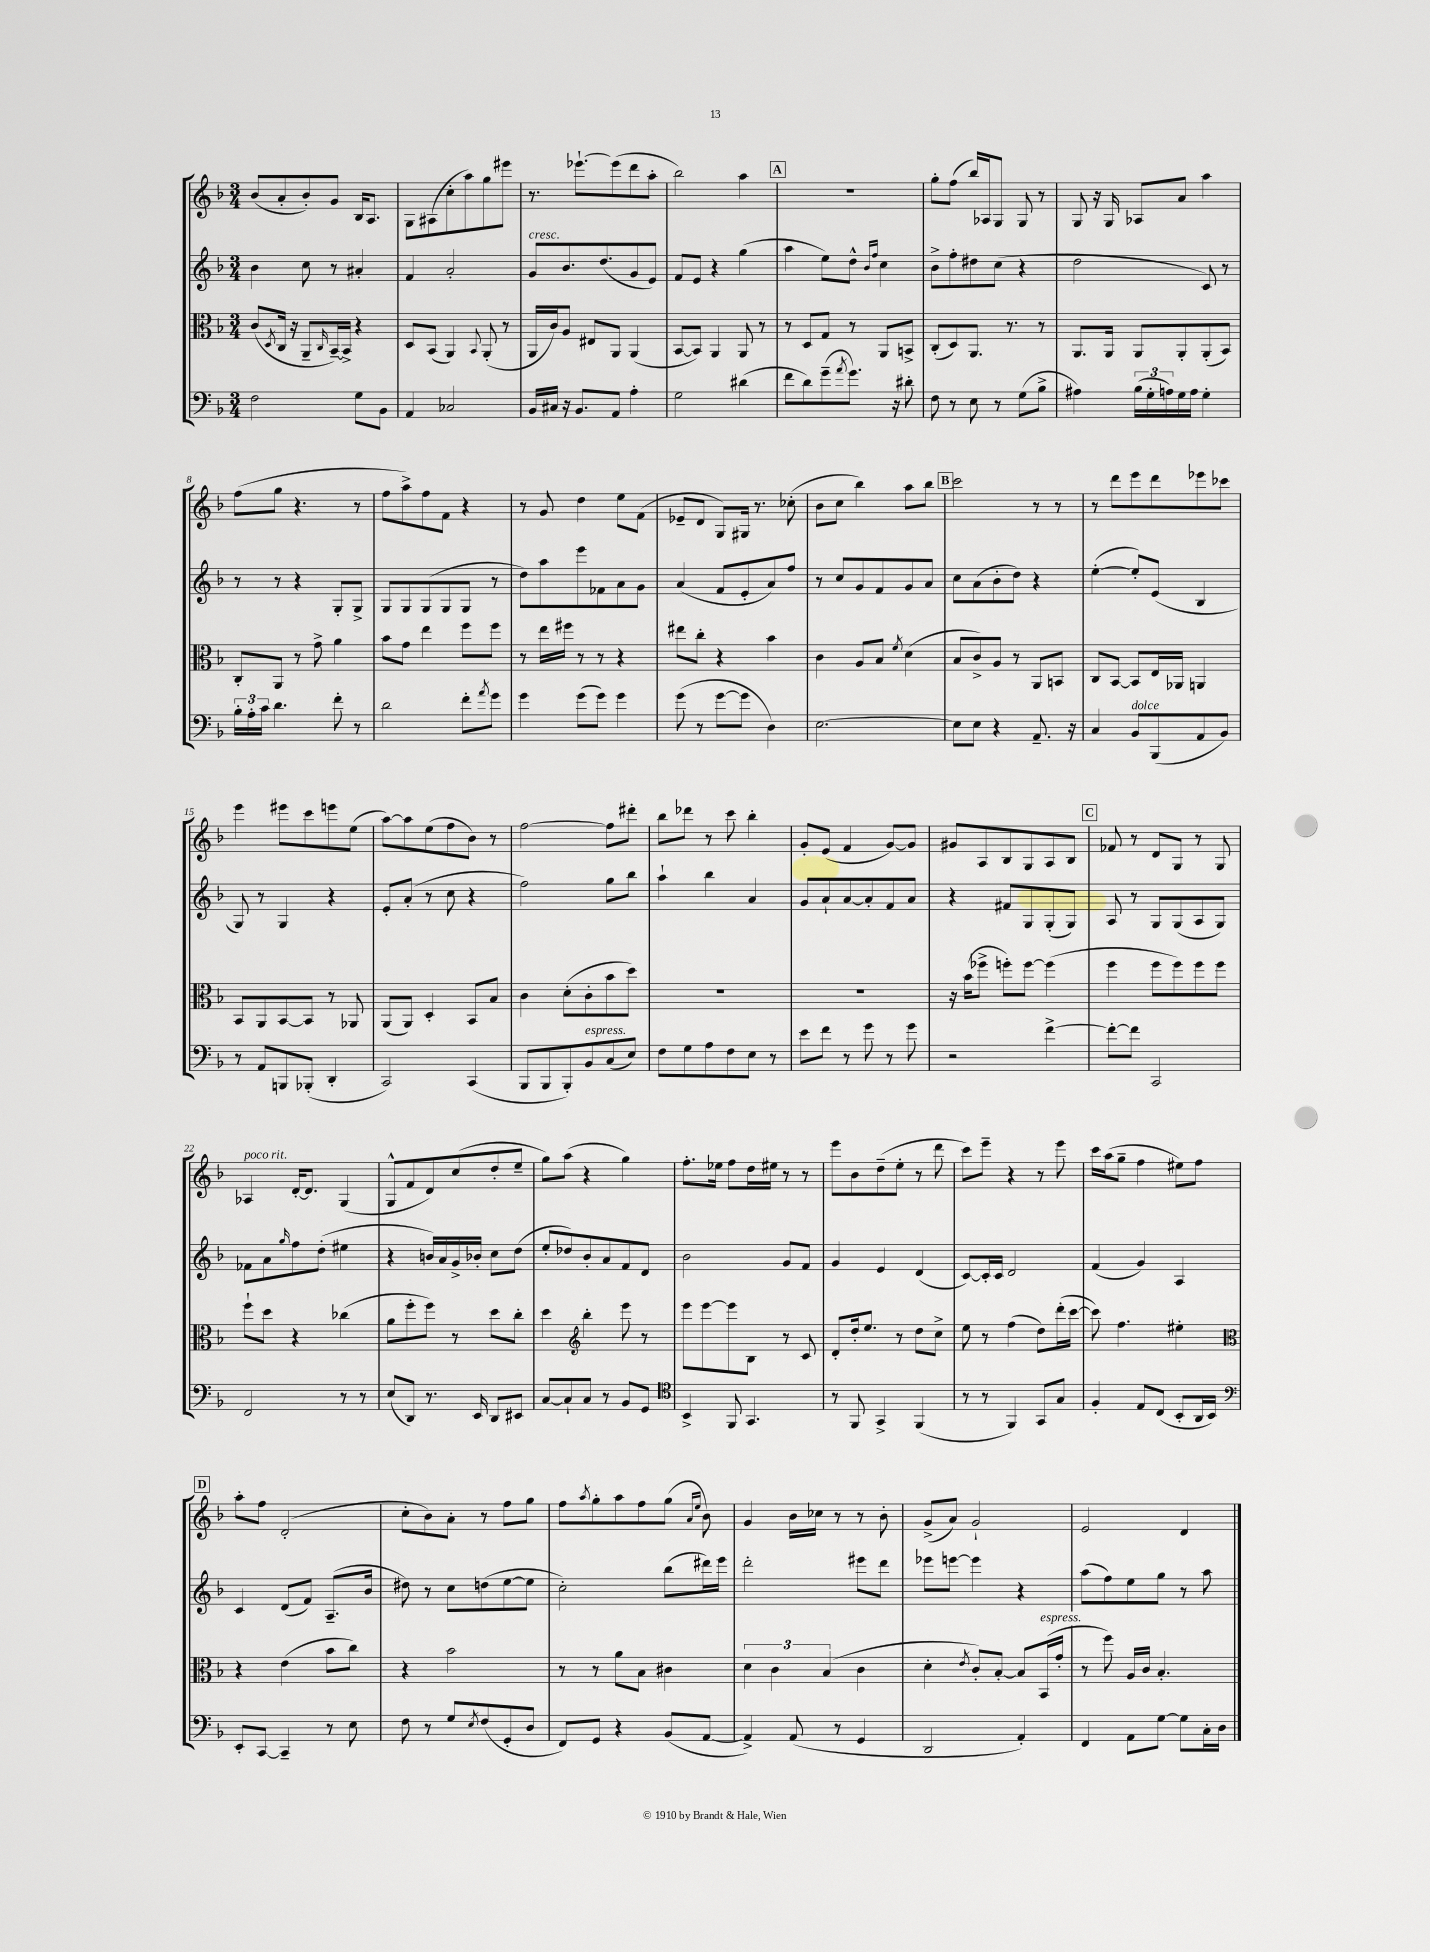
<<
\new StaffGroup <<
\new Staff = "s0" {
    \clef treble \key f \major \numericTimeSignature \time 3/4
    bes'8( a'8-. bes'8-.) g'8 bes16 a8. |
    g8 ais8( c''8-. a''8) g''8 eis'''8 |
    r8. ees'''8.~-! ees'''8( d'''8 a''8-. |
    bes''2) a''4 |
    \mark \markup { \box "A" } R2. |
    g''8-. f''8( bes''16) aes16 g8 g8 r8 |
    g8 r16 g16 aes8 a'8 a''4 |
    f''8( g''8 r4. r8 |
    f''8 a''8->) f''8 f'8 r4 |
    r8 g'8 d''4 e''8 f'8( |
    ees'8-- d'8 g8) gis16 r8. ces''8-.( |
    bes'8 c''8 bes''4) a''8 bes''8 |
    \mark \markup { \box "B" } c'''2 r8 r8 |
    r8 d'''8 e'''8 d'''8 ees'''8 ces'''8 |
    e'''4 eis'''8 c'''8 e'''8 e''8( |
    a''8~) a''8 e''8( f''8 bes'8) r8 |
    f''2~ f''8 dis'''8-. |
    bes''8 des'''8 r8 c'''8 bes''4-. |
    g'8-. e'8( f'4 g'8~) g'8 |
    gis'8 a8 bes8 g8 a8 bes8 |
    \mark \markup { \box "C" } fes'8 r8 d'8 g8 r8 g8 |
    aes4^\markup { \italic "poco rit." } d'16~-. d'8. g4( |
    g8-^ f'8 d'8) c''8( d''8-. e''8-- |
    g''8) a''8( r4 g''4) |
    f''8.-. ees''16 f''8 d''16 eis''16 r8 r8 |
    e'''8 bes'8 d''8--( e''8-. r8 d'''8 |
    c'''8) e'''8-- r4 r8 e'''8 |
    c'''16 a''16( g''8-- f''4 eis''8) f''8 |
    \mark \markup { \box "D" } a''8-. f''8 d'2-.( |
    c''8-. bes'8) a'8-. r8 f''8 g''8 |
    f''8 \acciaccatura { a''8 } g''8-. a''8 f''8 g''8( \grace { a'16 e''16 } bes'8) |
    g'4 bes'16 ces''16 r8 r8 bes'8-. |
    g'8->( a'8) g'2-! |
    e'2 d'4 \bar "|." |
}
\new Staff = "s1" {
    \clef treble \key f \major \numericTimeSignature \time 3/4
    bes'4 c''8 r8 ais'4-. |
    f'4 a'2-. |
    g'8^\markup { \italic "cresc." } bes'8. d''8.( g'8 e'8) |
    f'8 e'8 r4 g''4( |
    \mark \markup { \box "A" } a''4 e''8) d''8-^ \grace { bes'16 f''16 } c''4 |
    bes'8-> f''8-. dis''8 c''8( r4 |
    d''2 c'8) r8 |
    r8 r8 r4 g8-. g8-> |
    g8 g8 g8( g8 g8 r8 |
    d''8) a''8 e'''8 fes'8 a'8 g'8 |
    a'4( f'8 e'8-. a'8) f''8 |
    r8 c''8 g'8 f'8 g'8 a'8 |
    \mark \markup { \box "B" } c''8 a'8( bes'8-. d''8) r4 |
    e''4~-.( e''8-.) e'8( bes4 |
    g8) r8 g4 r4 |
    e'8-. a'8-.( r8 c''8 r4 |
    f''2) g''8 bes''8 |
    a''4-! bes''4 a'4 |
    g'8 a'8-! a'8~ a'8-. f'8 a'8 |
    r4 fis'8 g8 g8-.( g8) |
    \mark \markup { \box "C" } a8 r8 g8 g8( a8 g8) |
    fes'8 a'8 \grace { g''16 } f''8 d''8-.( eis''4 |
    r4 b'16) a'16 g'16-> bes'16-. c''8 d''8( |
    e''8-. des''8) bes'8-. a'8 f'8 d'8 |
    bes'2 g'8 f'8 |
    g'4 e'4 d'4( |
    c'8~) c'16-. c'16 d'2 |
    f'4( g'4) a4 |
    \mark \markup { \box "D" } c'4 d'8( f'8) a8.--( bes'16 |
    dis''8) r8 c''8 d''8( e''8~ e''8 |
    c''2-.) bes''8( dis'''16) e'''16 |
    d'''2-. eis'''8 d'''8 |
    ees'''8 e'''8~ e'''4 r4 |
    a''8( f''8) e''8 g''8 r8 a''8 \bar "|." |
}
\new Staff = "s2" {
    \clef alto \key f \major \numericTimeSignature \time 3/4
    c'8( \acciaccatura { d8 } c16 r16 a,8-- \grace { c16 } bes,16~--) bes,16-> r4 |
    d8 bes,8( a,4) \appoggiatura { bes,8 } a,8-.( r8 |
    a,16 c'16) a8 eis8 a,8 a,4( |
    bes,8~ bes,8) a,4 a,8 r8 |
    \mark \markup { \box "A" } r8 d8 g8 r8 a,8 b,8-> |
    c8-.( d8) a,8. r8. r8 |
    a,8. a,16 a,8 a,8-. a,8-.( bes,8) |
    c8-. a,8 r8 g'8-> a'4 |
    bes'8 g'8 e''4 f''8 f''8 |
    r8 e''16 fis''16 r8 r8 r4 |
    eis''8 c''8-. r4 bes'4 |
    c'4 a8 bes8 \acciaccatura { f'8 } d'4( |
    \mark \markup { \box "B" } bes8 c'8->) a8 r8 a,8 b,8 |
    c8 bes,8~ bes,8 e16 aes,16 a,4 |
    bes,8 a,8 bes,8~ bes,8 r8 aes,8 |
    a,8( a,8) d4-. bes,8 bes8 |
    c'4 d'8-.( c'8-. bes'8 d''8) |
    R2. |
    R2. |
    r16 bes'16( fes''8-> f''8-.) f''8~ f''4( |
    \mark \markup { \box "C" } f''4 f''8 f''8) f''8 f''8 |
    f''8-! d''8 r4 ces''4( |
    a'8 f''8-. f''8) r8 d''8 c''8-. |
    d''4 \clef treble bes''4-. e'''8 r8 |
    e'''8 e'''8~ e'''8 bes8 r8 c'8 |
    d'8-. d''16-. e''8. r8 d''8 c''8-> |
    e''8 r8 f''4( d''8) d'''16-.( c'''16~ |
    c'''8) f''4. eis''4-. |
    \mark \markup { \box "D" } \clef alto r4 e'4( bes'8 c''8) |
    r4 bes'2 |
    r8 r8 a'8 bes8 cis'4 |
    \tuplet 3/2 { d'4 c'4 bes4( } c'4 |
    d'4-. \acciaccatura { e'8 } c'8-.) bes8~-. bes8 bes,16^\markup { \italic "espress." }( g'16-. |
    r8 f''8) a16 c'16 bes4.-. \bar "|." |
}
\new Staff = "s3" {
    \clef bass \key f \major \numericTimeSignature \time 3/4
    f2 g8 bes,8 |
    a,4 ces2 |
    bes,16 cis16 r16 bes,8. a,8 a4-. |
    g2 dis'4( |
    \mark \markup { \box "A" } f'8 d'8) g'8--( \acciaccatura { a'8 } g'8.) r16 dis'8-. |
    f8 r8 e8 r8 g8( bes8-> |
    ais4) \tuplet 3/2 { bes16( g16-. a16) } g16 a16 g4-. |
    \tuplet 3/2 { bes16-. a16-. c'16 } d'4. f'8-. r8 |
    d'2 f'8-. \acciaccatura { a'8 } g'8 |
    g'4 g'8( g'8) g'4 |
    g'8( r8 g'8~ g'8 d4) |
    e2.~ |
    \mark \markup { \box "B" } e8 e8 r4 a,8.-- r16 |
    c4 bes,8^\markup { \italic "dolce" } bes,,8( a,8 bes,8) |
    r8 a,8 b,,8 bes,,8-.( d,4-. |
    c,2) c,4( |
    bes,,8 bes,,8 bes,,8-.) bes,8^\markup { \italic "espress." } c8( e8) |
    f8 g8 a8 f8 e8 r8 |
    e'8 f'8 r8 g'8 r8 g'8 |
    r2 f'4~-> |
    \mark \markup { \box "C" } f'8~-. f'8 c,2 |
    f,2 r8 r8 |
    e8( d,8) r8. e,16 d,8 eis,8 |
    c8~ c8-! c8 r8 bes,8 g,8 |
    \clef tenor bes,4-> f,8 g,4. |
    r8 f,8 g,4-> f,4( |
    r8 r8 f,4) g,8 g8 |
    f4-. e8 c8( bes,8-. a,16 bes,16) |
    \mark \markup { \box "D" } \clef bass e,8-. c,8~ c,4-- r8 e8 |
    f8 r8 g8 \acciaccatura { e8 } f8( g,8-. d8 |
    f,8) g,8 r4 bes,8( a,8~ |
    a,4->) a,8( r8 g,4 |
    d,2 a,4-.) |
    f,4 a,8 g8~ g8 c16-. d16 \bar "|." |
}
>>
>>
